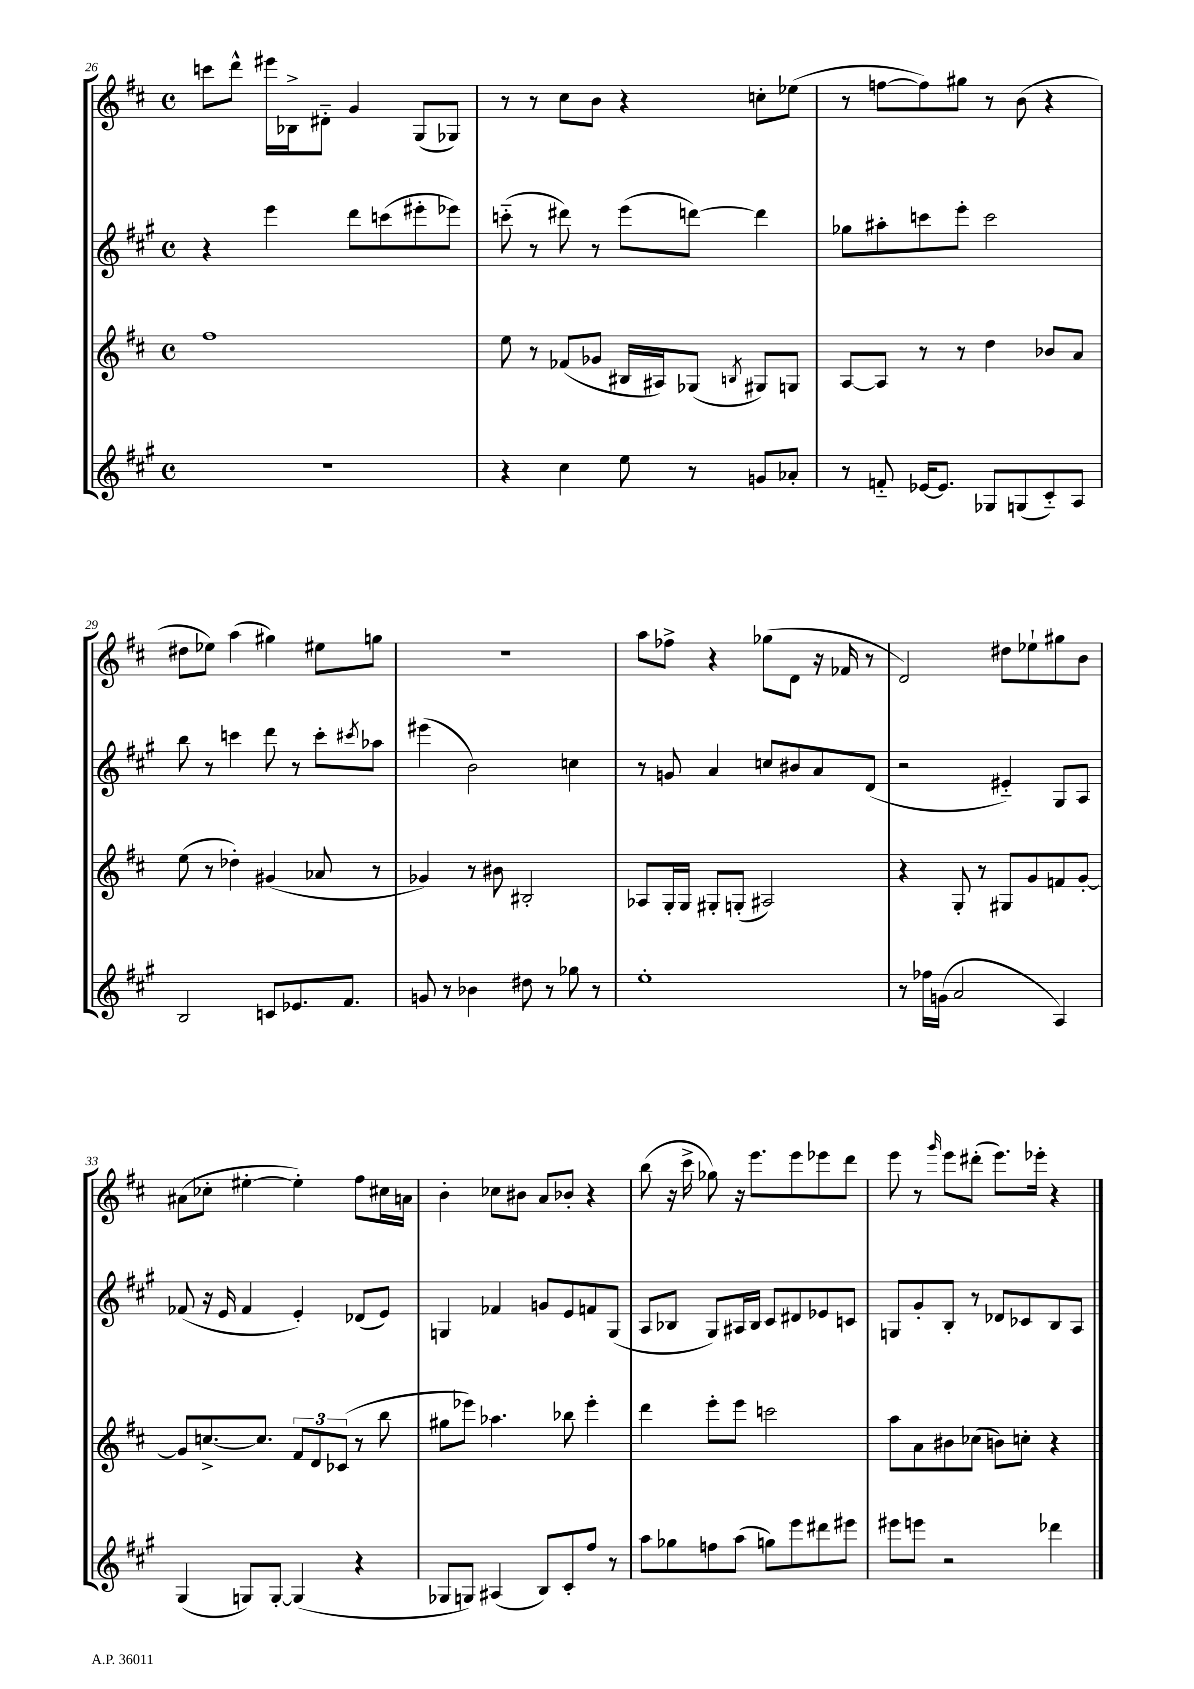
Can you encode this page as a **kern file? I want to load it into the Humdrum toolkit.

**kern	**kern	**kern	**kern
*staff4	*staff3	*staff2	*staff1
*clefG2	*clefG2	*clefG2	*clefG2
*k[f#c#g#]	*k[f#c#]	*k[f#c#g#]	*k[f#c#]
*M4/4	*M4/4	*M4/4	*M4/4
*met(c)	*met(c)	*met(c)	*met(c)
1r	1ff#	4r	8ccc
.	.	.	8ddd^^
.	.	4eee	16eee#
.	.	.	16B-^
.	.	.	8d#'~
.	.	8ddd	4g
.	.	(8ccc	.
.	.	8eee#'	(8G
.	.	8eee-)	8G-)
=	=	=	=
4r	8ee	(8ccc'~	8r
.	8r	8r	8r
4cc#	(8f-	8ddd#)	8cc#
.	8g-	8r	8b
8ee	16B#	(8eee	4r
.	16A#)	.	.
8r	(8G-	[8ddd)	.
.	8qB	.	.
8g	8G#)	4ddd]	8cc'
8a-'	8G	.	(8ee-
=	=	=	=
8r	[8A	8gg-	8r
8f'~	8A]	8aa#'	[8ff
[16e-	8r	8ccc	8ff])
8.e-]	.	.	.
.	8r	8eee'	8gg#
8G-	4dd	2ccc	8r
(8G	.	.	(8b
8c#'~)	8b-	.	4r
8A	8a	.	.
=	=	=	=
2B	(8ee	8bb	8dd#
.	8r	8r	8ee-)
.	4dd-')	4ccc	(4aa
8c	(4g#	8ddd	4gg#)
8.e-	.	8r	.
.	8a-	8ccc'	8ee#
8.f#	.	.	.
.	.	8qccc#	.
.	8r	8aa-	8gg
=	=	=	=
8g	4g-)	(4eee#	1r
8r	.	.	.
4b-	8r	2b)	.
.	8b#	.	.
8dd#	2B#'	.	.
8r	.	.	.
8gg-	.	4cc	.
8r	.	.	.
=	=	=	=
1ee'	8A-	8r	8aa
.	16G'	8g	8ff-^
.	16G	.	.
.	8G#'	4a	4r
.	(8G'	.	.
.	2A#)	8cc	(8gg-
.	.	8b#	8d
.	.	8a	16r
.	.	.	16f-
.	.	(8d	8r
=	=	=	=
8r	4r	2r	2d)
16ff-	.	.	.
(16g	.	.	.
2a	8G'	.	.
.	8r	.	.
.	8G#	4e#'~)	8dd#
.	8g	.	8ee-`
4A)	8f	8G#	8gg#
.	[8g'	8A	8b
=	=	=	=
(4G#	8g]	(8f-	(8a#
.	[8.cc^	16r	8cc-'
.	.	16e	.
8G)	.	4f-	[4ee#'
.	8.cc]	.	.
[8G'	.	.	.
(4G]	12f#	4e')	4ee#'])
.	12d	.	.
.	(12c-	.	.
4r	8r	(8d-	8ff#
.	8bb	8e)	16cc#
.	.	.	16a
=	=	=	=
8G-	8gg#	4G	4b'
8G)	8eee-)	.	.
(4A#	4.aa-	4f-	8cc-
.	.	.	8b#
8B)	.	8g	8a
8c#'	8bb-	8e	8b-'
8ff#	4eee-'	8f	4r
8r	.	(8G	.
=	=	=	=
8aa	4ddd	8A	(8bb
8gg-	.	8B-	16r
.	.	.	16ccc#^
8ff	8eee'	8G#)	8gg-)
(8aa	8eee	16A#	16r
.	.	16B-	8.eee
8gg)	2ccc	8c#	.
8eee	.	8d#	8eee
8ddd#	.	8e-	8eee-
8eee#	.	8c	8ddd
=	=	=	=
8eee#	8aa	8G	8eee
8eee	8a	8g#'	8r
.	.	.	16qqggg
2r	8b#	8B'	8eee
.	(8cc-	8r	(8ddd#'
.	8b)	8d-	8.eee)
.	8cc'	8c-	.
.	.	.	16eee-'
4ddd-	4r	8B	4r
.	.	8A	.
==	==	==	==
*-	*-	*-	*-
